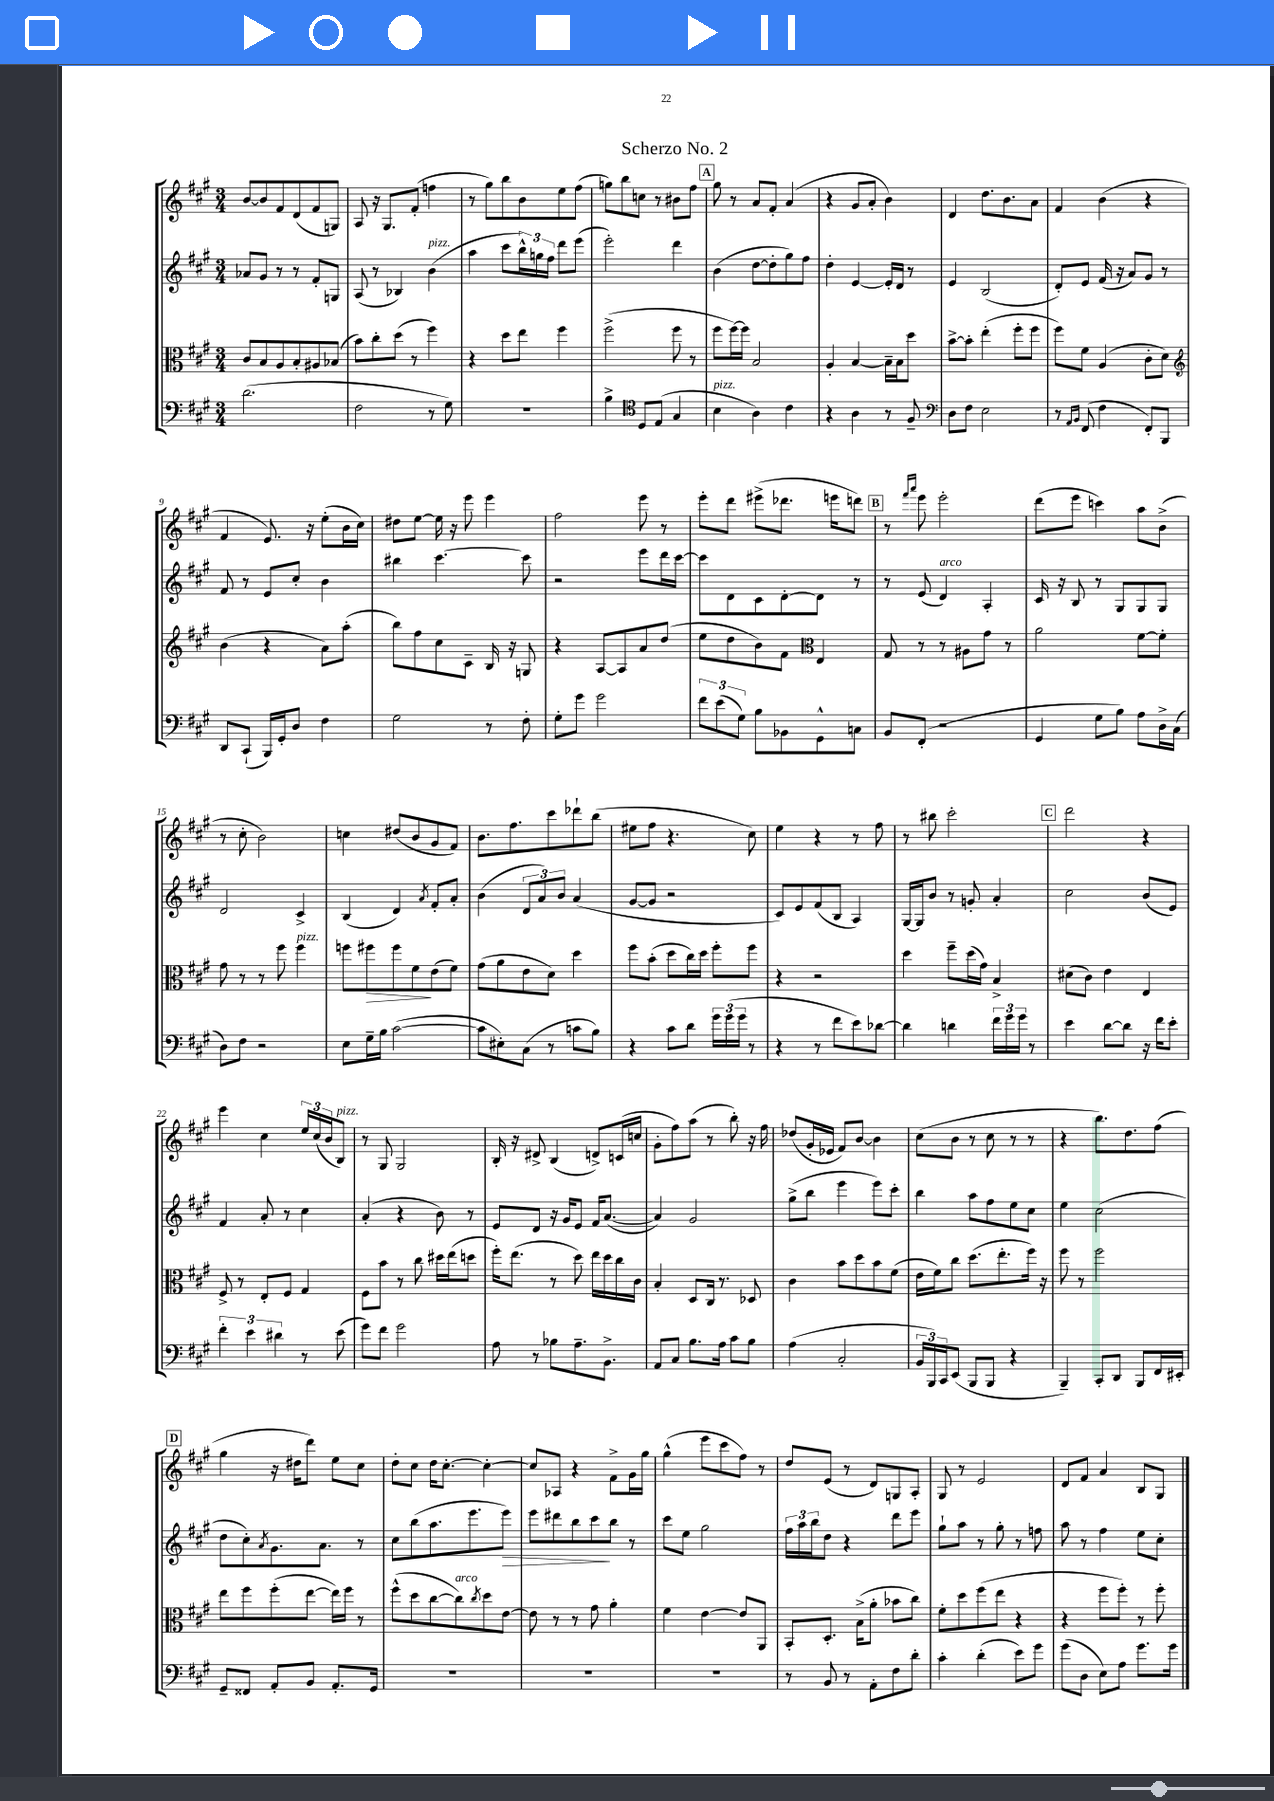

**kern	**kern	**dynam	**kern	**dynam	**kern
*part4	*part3	*part3	*part2	*part2	*part1
*staff4	*staff3	*staff3	*staff2	*staff2	*staff1
*clefF4	*clefC3	*	*clefG2	*	*clefG2
*k[f#c#g#]	*k[f#c#g#]	*	*k[f#c#g#]	*	*k[f#c#g#]
*M3/4	*M3/4	*	*M3/4	*	*M3/4
=1	=1	=1	=1	=1	=1
(2.d\	8c#/L	.	8a-X/L	.	[8b/L
.	8B/	.	8g#/J	.	8b/]
.	8A/	.	8r	.	8f#/
.	8B'/	.	8r	.	(8d/
.	8A#X/	.	8f#'/L	.	8f#/
.	(8B-X/J	.	8Gn/J	.	8Gn/J)
=2	=2	=2	=2	=2	=2
2F#\	8b\L)	.	(8A/	.	8A/
.	8cc#'\	.	8r	.	16r
.	.	.	.	.	8.G#/L
.	(8dd\J	.	4B-X/)	.	.
.	8r	.	.	.	(8f#'/J
!	!	!	!LO:TX:a:i:t=pizz.	!	!
8r	4ff#\)	.	(4b\	.	4ffn\
8G#\)	.	.	.	.	.
=3	=3	=3	=3	=3	=3
2.r	4r	.	4aa\	.	8r
.	.	.	.	.	8gg#\L)
.	8dd\L	.	8ccc#\L	.	8bb\
.	8ee\J	.	24bb^^\L)	.	8b\
.	.	.	24ggn\	.	.
.	.	.	24ff#\JJ	.	.
.	4ff#\	.	8ddd\L	.	8ee\
.	.	.	(8eee\J	.	(8ff#\J
=4	=4	=4	=4	=4	=4
4B^\	(2ff#^\	.	2eee'\)	.	8ggn\L)
.	.	.	.	.	8bb\
*clefC4	*	*	*	*	*
8D/L	.	.	.	.	8ccn\J
(8E/J	.	.	.	.	8r
4G#/	8ff#\	.	4ddd\	.	8b#X\L
.	8r	.	.	.	8ff#\J
!!LO:REH:place=s1:t=A
=5	=5	=5	=5	=5	=5
!LO:TX:a:i:t=pizz.	!	!	!	!	!
4B\	8ff#\L	.	(4b\	.	8gg#\
.	[16ff#\L)	.	.	.	8r
.	16ff#\JJ]	.	.	.	.
4A\)	2B/	.	[8dd\L	.	8a/L
.	.	.	8dd'\]	.	8f#'/J
4c#\	.	.	8gg#\)	.	(4a/
.	.	.	8ff#\J	.	.
=6	=6	=6	=6	=6	=6
4r	4A'/	.	4dd'\	.	4r
4A\	[4B/	.	[4e/	.	8g#/L
.	.	.	.	.	8a'/J
8r	16B~\LL]	.	16e'/LL]	.	4b\)
.	16B\J	.	16d/JJ	.	.
8F#~/	8dd\J	.	8r	.	.
=7	=7	=7	=7	=7	=7
*clefF4	*	*	*	*	*
8D\L	[8b^\L	.	4e/	.	4d/
8F#\J	8b'\J]	.	.	.	.
2E\	(4ee'\	.	(2B/	.	8.dd\L
.	.	.	.	.	8.b\
.	8ff#'\L	.	.	.	.
.	8ff#\J	.	.	.	8a\J
=8	=8	=8	=8	=8	=8
8r	8ff#\L)	.	8d'/L)	.	4f#/
16qqAA/LL	.	.	.	.	.
16qqBB/JJ	.	.	.	.	.
(8FF#/	8f#\J	.	8e/J	.	.
4F#\	(4A/	.	(16f#/	.	(4b\
.	.	.	16r	.	.
.	.	.	8a/L)	.	.
8FF#'/L)	8c#'\L	.	8g#/J	.	4r
8BBB/J	8d\J)	.	8r	.	.
!!LO:LB:g=z
=9	=9	=9	=9	=9	=9
*	*clefG2	*	*	*	*
8DD/L	(4b\	.	8f#/	.	4f#/
(8CC#`/J	.	.	8r	.	.
16BBB/LL)	4r	.	8e/L	.	8.e/)
16GG#'/J	.	.	.	.	.
8D/J	.	.	8cc#'/J	.	.
.	.	.	.	.	16r
4F#\	8a\L)	.	4b\	.	(8ee'\L
.	(8aa'\J	.	.	.	16b\L
.	.	.	.	.	16cc#\JJ)
=10	=10	=10	=10	=10	=10
2G#\	8bb\L)	.	4bb#X\	.	8dd#X\L
.	8ff#\	.	.	.	[8ee\J
.	8cc#\	.	[4.ccc#\	.	16ee\]
.	.	.	.	.	16r
.	8c#~\J	.	.	.	8eee\
8r	16B/	.	.	.	4eee\
.	16r	.	.	.	.
8F#'\	8Gn/	.	8ccc#\]	.	.
=11	=11	=11	=11	=11	=11
8G#'\L	4r	.	2r	.	2ff#\
8g#\J	.	.	.	.	.
2g#\	[8A/L	.	.	.	.
.	8A/]	.	.	.	.
.	8a/	.	8eee\L	.	8eee\
.	(8dd/J	.	16ddd\L	.	8r
.	.	.	[16ccc#\JJ	.	.
=12	=12	=12	=12	=12	=12
12f#\L	8ee\L	.	8ccc#\L]	.	8eee'\L
(12e\	.	.	.	.	.
.	8dd\	.	8d\	.	8ddd\J
12G#\J)	.	.	.	.	.
8B\L	8b\)	.	8c#\	.	(8eee#X^\L
8BB-X\	8f#\J	.	[8d'\	.	8.ddd-X\J
*	*clefC3	*	*	*	*
8GG#^^\	4E/	.	8d\J]	.	.
.	.	.	.	.	16eeen\KL
8Cn\J	.	.	8r	.	8dddn\J)
!!LO:REH:place=s1:t=B
=13	=13	=13	=13	=13	=13
8BB/L	8G#/	.	8r	.	8r
.	.	.	.	.	16qqfff#/LL
.	.	.	.	.	16qqaaa/JJ
(8FF#'/J	8r	.	(8e/	.	8eee\
!	!	!	!LO:TX:a:i:t=arco	!	!
2r	8r	.	4d/)	.	2eee'\
.	8A#X\L	.	.	.	.
.	8g#\J	.	4A'/	.	.
.	8r	.	.	.	.
=14	=14	=14	=14	=14	=14
4GG#/	2a\	.	16c#/	.	(8ddd\L
.	.	.	16r	.	.
.	.	.	8B/	.	8eee\J
8G#\L	.	.	8r	.	4cccn\)
8B\J)	.	.	8G#/L	.	.
8A\L	[8f#\L	.	8G#/	.	8aa\L
16D^\L	8f#'\J]	.	8G#/J	.	(8b^\J
(16C#\JJ	.	.	.	.	.
!!LO:LB:g=z
=15	=15	=15	=15	=15	=15
8D\L)	8g#\	.	2d/	.	8r
8F#\J	8r	.	.	.	8cc#'\
2r	8r	.	.	.	2b\)
.	8ff#\	.	.	.	.
!	!LO:TX:a:i:t=pizz.	!	!	!	!
.	4ff#\	.	4c#^/	.	.
=16	=16	=16	=16	=16	=16
8E\L	8ffn\L	.	(4B/	.	4ccn\
!	!	!LO:HP:b	!	!	!
16G#~\L	8ff#X\	>	.	.	.
16B\JJ	.	.	.	.	.
([2c#\	8ff#\	.	4d/)	.	(8dd#X/L
.	8f#\	.	.	.	8b/
.	.	.	8qa/	.	.
.	(8e\	]	8f#'/L	.	8g#/
.	8f#\J)	.	8a'/J	.	8f#/J)
=17	=17	=17	=17	=17	=17
8c#\L]	(8g#\L	.	(4b\	.	8.b\L
8E#X'\)	8a\	.	.	.	.
.	.	.	.	.	8.ff#\
(8C#\J	8e\	.	12d/L	.	.
.	.	.	12a/)	.	.
8r	8d\J)	.	.	.	8ccc#\
.	.	.	12b/J	.	.
8cn\L	4dd\	.	(4a/	.	8ddd-X`\
8B\J)	.	.	.	.	(8bb\J
=18	=18	=18	=18	=18	=18
4r	8ff#\L	.	[8g#/L	.	8ee#X\L
.	(8b'\J	.	8g#/J]	.	8ff#\J
8c#\L	8dd\L	.	2r	.	4.r
8d\J	16cc#\L)	.	.	.	.
.	16dd\JJ	.	.	.	.
24g#\LL	8ff#'\L	.	.	.	.
(24g#\	.	.	.	.	.
24g#\JJ	.	.	.	.	.
8r	8ff#\J	.	.	.	8cc#\)
=19	=19	=19	=19	=19	=19
4r	4r	.	8c#/L)	.	4ee\
.	.	.	8e/	.	.
8r	2r	.	(8f#/	.	4r
8f#\L	.	.	8B/J	.	.
8e\)	.	.	4A/)	.	8r
[8d-X\J	.	.	.	.	8ff#\
=20	=20	=20	=20	=20	=20
4d-\]	4dd\	.	[16G#/LL	.	8r
.	.	.	16G#/J]	.	.
.	.	.	8b/J	.	8bb#X\
4dn\	8ff#~\L	.	8r	.	2ccc#'\
.	(16dd\L	.	8gn'/	.	.
.	16g#\JJ)	.	.	.	.
24f#\LL	4B^/	.	4a'/	.	.
24g#\	.	.	.	.	.
24g#\JJ	.	.	.	.	.
8r	.	.	.	.	.
!!LO:REH:place=s1:t=C
=21	=21	=21	=21	=21	=21
4e\	(8d#X\L	.	2cc#\	.	2ddd\
.	8c#\J)	.	.	.	.
[8d\L	4e\	.	.	.	.
8d\J]	.	.	.	.	.
16r	4E/	.	(8b/L	.	4r
16f#\KL	.	.	.	.	.
8e'\J	.	.	8e/J)	.	.
!!LO:LB:g=z
=22	=22	=22	=22	=22	=22
6f#'\	8F#^/	.	4f#/	.	4eee\
.	8r	.	.	.	.
6e\	.	.	.	.	.
.	8E'/L	.	8a'/	.	4cc#\
6d#X\	.	.	.	.	.
.	8F#/J	.	8r	.	.
8r	4G#/	.	4cc#\	.	24ee/LL
.	.	.	.	.	(24cc#/
.	.	.	.	.	24b/J
!	!	!	!	!	!LO:TX:a:i:t=pizz.
(8e\	.	.	.	.	8B/J)
=23	=23	=23	=23	=23	=23
8g#\L)	8F#\L	.	(4a'/	.	8r
8f#\J	8b\J	.	.	.	8G#/
2g#\	8r	.	4r	.	2G#/
.	8cc#\	.	.	.	.
.	16dd#X\LL	.	8b\)	.	.
.	(16ee\J	.	.	.	.
.	8ddn\J	.	8r	.	.
=24	=24	=24	=24	=24	=24
8A\	16ff#'\KL)	.	8e/L	.	16B'/
.	(8.ee\J	.	.	.	16r
8r	.	.	8d/J	.	8d#X^/
8B-X\L	8r	.	16r	.	(4B/
.	.	.	16g#/KL	.	.
8.A~\	8dd\)	.	8e/J	.	.
.	16ee\LL	.	16f#/KL	.	8dn^/L)
8.BB^\J	16dd\	.	([8.a/J	.	.
.	16cc#\	.	.	.	(16cn/L
.	16c#\JJ	.	.	.	16ccn/JJ
=25	=25	=25	=25	=25	=25
8AA/L	4B'/	.	4a/])	.	8g#'\L
8C#/J	.	.	.	.	8ff#\)
8.B\L	8D/L	.	2g#/	.	(8aa\J
.	16C#/Jk	.	.	.	8r
16A\Jk	8.r	.	.	.	.
8c#\L	.	.	.	.	8bb'\)
8B\J	8D-X/	.	.	.	16r
.	.	.	.	.	16ff#\
=26	=26	=26	=26	=26	=26
(4A\	4c#\	.	(8gg#^\L	.	(8dd-X/L
.	.	.	8bb\J	.	16g#'/L
.	.	.	.	.	16e-X/JJ
2C#'/	8b\L	.	4eee\	.	8f#/L)
.	8dd\	.	.	.	[8b/J
.	8b\	.	8eee\L)	.	4b\]
.	(8f#\J	.	8ccc#'\J	.	.
=27	=27	=27	=27	=27	=27
24BB/LL	16e\LL	.	4bb\	.	(8cc#\L
24BBB/)	.	.	.	.	.
.	16f#\J)	.	.	.	.
24CC#/J	.	.	.	.	.
(8EE/J	8cc#\J	.	.	.	8b\J
8BBB/L	(8.dd\L	.	8aa\L	.	8r
8BBB/J	.	.	8ff#\	.	8cc#\
.	8.ee'\	.	.	.	.
4r	.	.	8ee\	.	8r
.	16ff#\Jk)	.	8cc#\J	.	8r
.	16r	.	.	.	.
=28	=28	=28	=28	=28	=28
4BBB~/)	8ff#\	.	4ee\	.	4r
.	8r	.	.	.	.
8CC#'/L	2ff#\	.	(2cc#\	.	8.bb\L)
8DD/J	.	.	.	.	.
.	.	.	.	.	8.dd\
8BBB/L	.	.	.	.	.
16FF#/L	.	.	.	.	(8ff#\J
16EE#X'/JJ	.	.	.	.	.
!!LO:LB:g=z
!!LO:REH:place=s1:t=D
=29	=29	=29	=29	=29	=29
8GG#~/L	8ee\L	.	8dd\L	.	4gg#\
8FF##X/J	8ff#\	.	8cc#'\)	.	.
.	.	.	8qa/	.	.
8AA'/L	(8ff#'\	.	8.g#\	.	16r
.	.	.	.	.	16dd#X\KL
8BB/J	[8ee\J	.	.	.	8ddd\J)
.	.	.	8.a\J	.	.
8.AA'/L	16ee\LL])	.	.	.	8ee\L
.	16ff#\JJ	.	.	.	.
.	8r	.	8r	.	8cc#\J
16GG#/Jk	.	.	.	.	.
=30	=30	=30	=30	=30	=30
2.r	(8ff#^^\L	.	8cc#\L	.	8dd'\L
.	8dd\	.	(8bb\	.	8cc#\J
.	[8cc#\	.	8.aa\	.	16dd\KL
.	.	.	.	.	[8.cc#'\J
!	!LO:TX:a:i:t=arco	!	!	!	!
.	8cc#\])	.	.	.	.
.	.	.	8.eee\	.	.
.	8qcc#/	.	.	.	.
.	8dd\	.	.	.	4cc#'\_
!	!	!	!	!LO:HP:b	!
.	[8e\J	.	8eee\J)	>	.
=31	=31	=31	=31	=31	=31
2.r	8e\]	.	8eee\L	.	8cc#/L]
.	8r	.	8ddd#X\	.	8A-X/J
.	8r	.	8bb\	.	4r
.	8g#\	.	8ccc#\	.	.
.	4a'\	.	8bb\J	]	8f#^\L
.	.	.	8r	.	16g#\L
.	.	.	.	.	16gg#\JJ
=32	=32	=32	=32	=32	=32
2.r	4f#\	.	8ccc#\L	.	(4gg#^^\
.	.	.	8ee\J	.	.
.	[4e\	.	2gg#\	.	8eee\L
.	.	.	.	.	8ccc#\
.	8e/L]	.	.	.	8ff#\J)
.	8AA/J	.	.	.	8r
=33	=33	=33	=33	=33	=33
8r	8BB'/L	.	24ff#\LL	.	8dd/L
.	.	.	24aa\	.	.
.	.	.	24bb\J	.	.
8BB/	8.D'/J	.	8dd\J	.	(8e/J
8r	.	.	4r	.	8r
.	(16B^\KL	.	.	.	.
8AA'\L	8a'\J	.	.	.	8d/L)
8F#\	8b-X\L	.	8ddd\L	.	8Gn/
8d'\J	8cc#\J)	.	8eee\J	.	8A'/J
=34	=34	=34	=34	=34	=34
4c#'\	8f#'\L	.	8gg#`\L	.	8G#/
.	8dd\	.	8aa\J	.	8r
(4d'\	(8ff#\	.	8r	.	2e/
.	8ee\J	.	8gg#'\	.	.
8e\L)	4r	.	8r	.	.
8g#\J	.	.	8ffn\	.	.
=35	=35	=35	=35	=35	=35
(8g#\L	4r	.	8aa\	.	8d/L
8D\J	.	.	8r	.	8f#/J
8E\L)	8ff#\L	.	4ff#\	.	4a/
8A\J	8ff#'\J)	.	.	.	.
8.g#\L	8r	.	8ee\L	.	8B/L
.	8ff#'\	.	8cc#'\J	.	8G#/J
16g#\Jk	.	.	.	.	.
==	==	==	==	==	==
*-	*-	*-	*-	*-	*-
